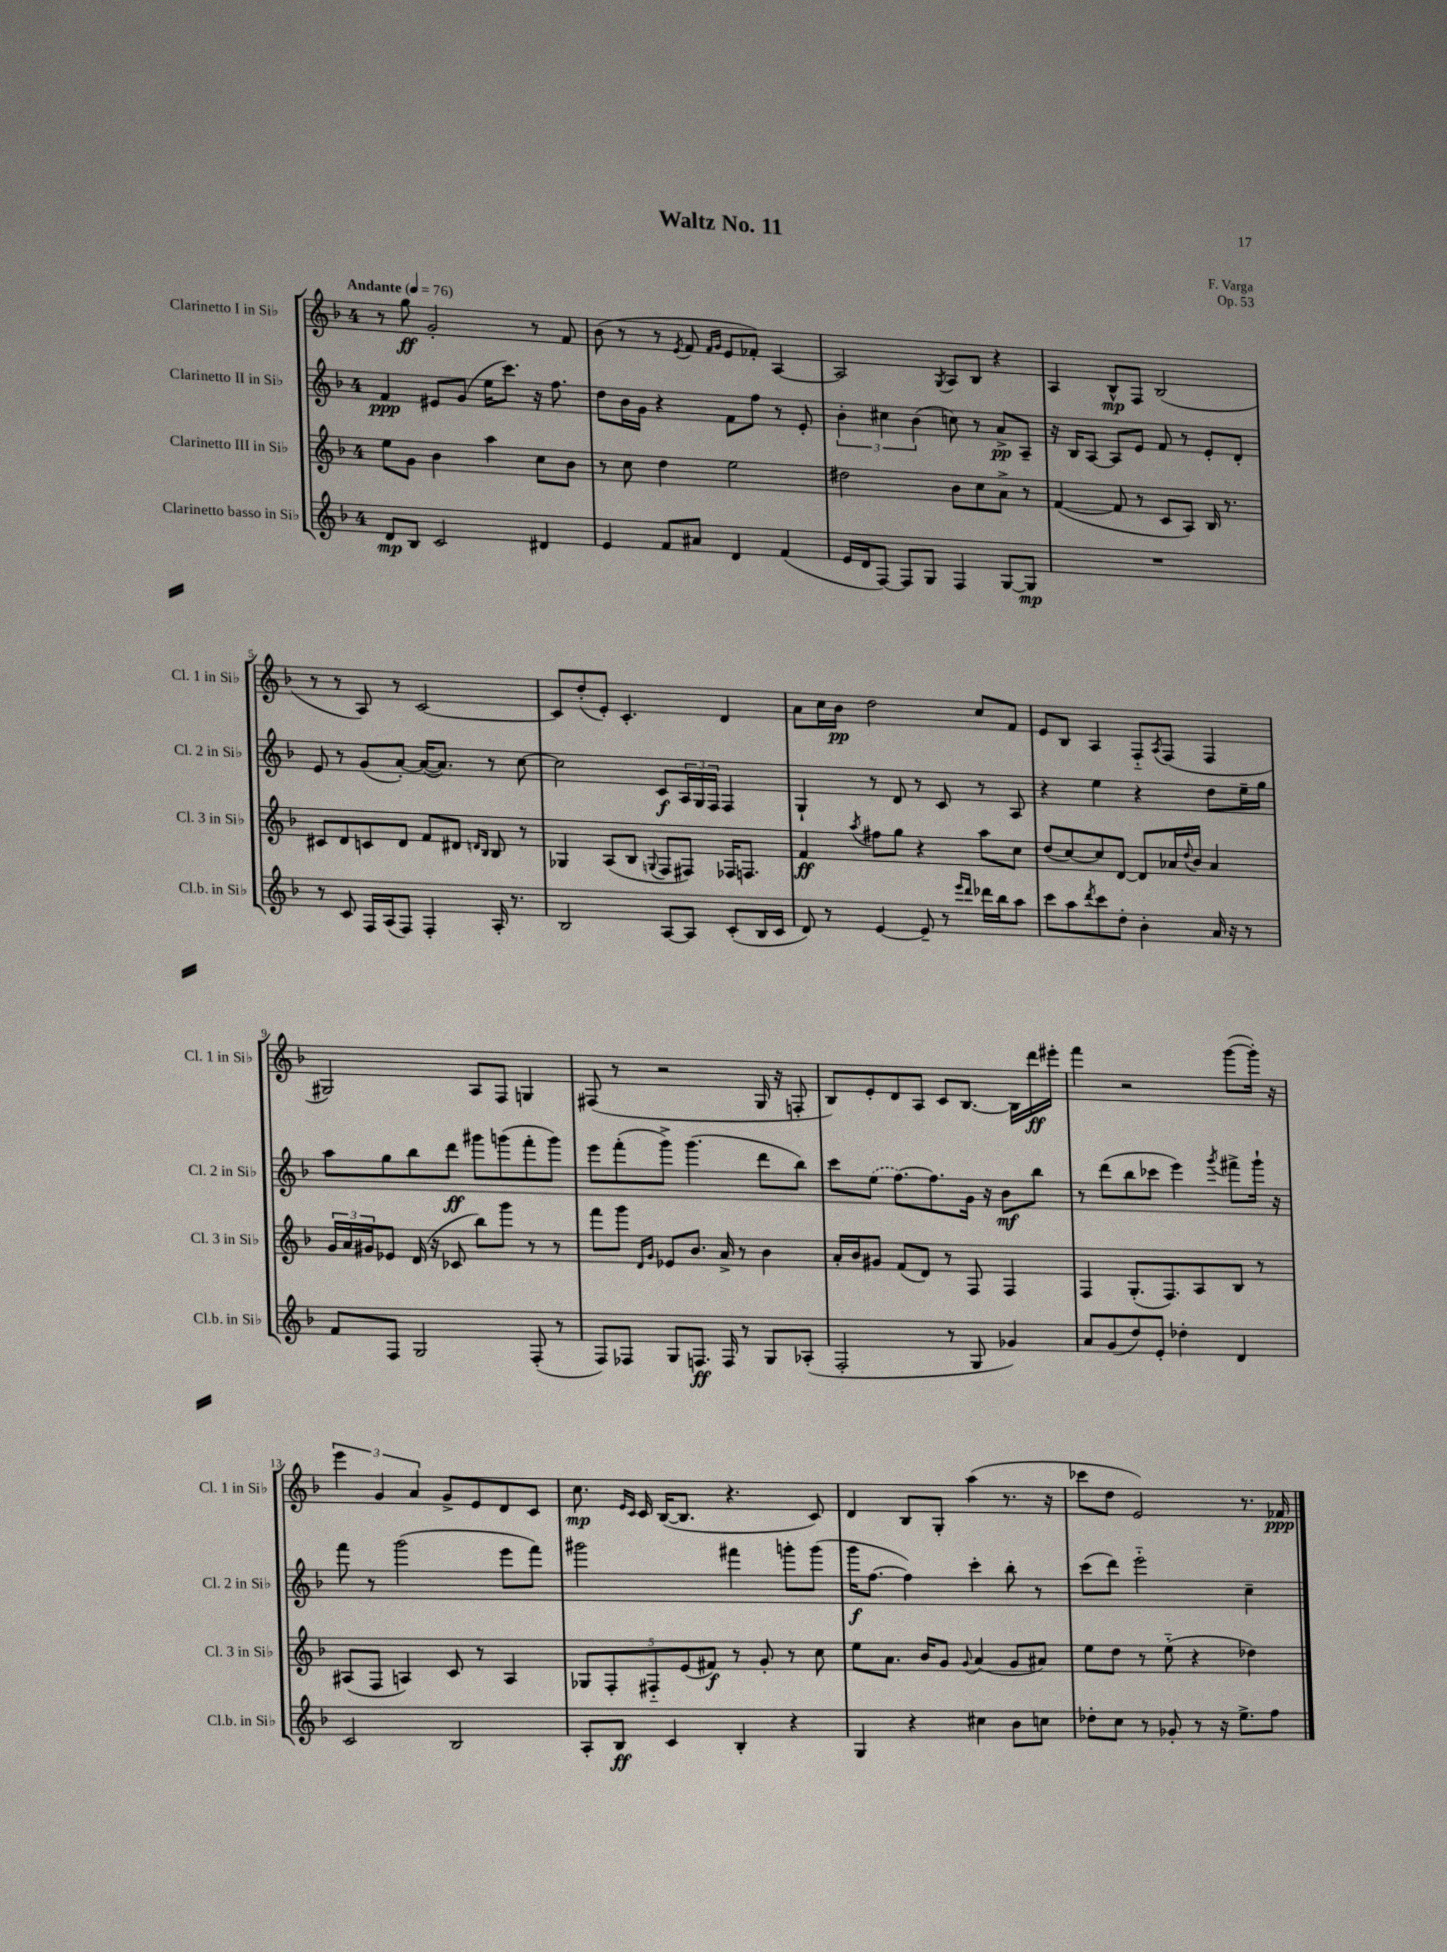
\header { title = "Waltz No. 11" composer = "F. Varga" opus = "Op. 53" }
<<
\new StaffGroup <<
\new Staff = "s0" \with { instrumentName = "Clarinetto I in Sib" shortInstrumentName = "Cl. 1 in Sib" } {
    \clef treble \key f \major \once \override Staff.TimeSignature.style = #'single-digit \time 4/4 \tempo "Andante" 4 = 76
    r8 g''8\ff g'2-. r8 f'8 |
    bes'8( r8 r8 \acciaccatura { e'8 } f'8 \grace { f'16 g'16 } e'8 fes'8-.) a4~ |
    a2 \acciaccatura { g8 } a8 bes8 r4 |
    a4 bes8-^\mp f8 bes2( |
    r8 r8 a8) r8 c'2~ |
    c'8 d''8-.( e'8-.) c'4.-. d'4 |
    a'8 c''16 bes'16\pp d''2 c''8 f'8 |
    e'8 bes8 a4 f8-_ \acciaccatura { a8 } f8( f4 |
    gis2) a8 f8 g4 |
    fis8( r8 r2 g16 r16 f8-. |
    bes8) e'8-. d'8 a8 c'8 bes8.~ bes16 d'''16\ff eis'''16-. |
    f'''4 r2 g'''8~( g'''16-.) r16 |
    \tuplet 3/2 { e'''4 g'4 a'4 } g'8-> e'8 d'8 c'8 |
    c''8.\mp \grace { e'16 c'16 } c'16 bes16~( bes8. r4. c'8) |
    d'4 bes8 g8-. a''4( r8. r16 |
    ces'''8 d''8 e'2) r8. fes'16\ppp \bar "|." |
}
\new Staff = "s1" \with { instrumentName = "Clarinetto II in Sib" shortInstrumentName = "Cl. 2 in Sib" } {
    \clef treble \key f \major \once \override Staff.TimeSignature.style = #'single-digit \time 4/4
    f'4\ppp eis'8 g'8( e''16 c'''8.) r16 f''8. |
    d''8 bes'16 g'16 r4 f'8 f''8 r8 e'8-. |
    \tuplet 3/2 { bes'4-. cis''4 bes'4( } c''8) r8 a'8->\pp a8-- |
    r16 bes16 a8~ a8 e'8 f'8 r8 e'8-. d'8-. |
    e'8 r8 g'8( a'8~-.) a'16~( a'8.) r8 c''8~ |
    c''2 c'8\f \tuplet 3/2 { a16 g16 f16 } f4 |
    g4-! r8 d'8 r8 c'8 r8 a8 |
    r4 e''4 r4 d''8 e''16-- g''16 |
    a''8 g''8 bes''8 d'''8\ff gis'''8 g'''8( f'''8-. g'''8) |
    e'''8 f'''8-.( g'''8->) g'''4.( d'''8 bes''8) |
    c'''8 \once \slurDashed e''8( f''8.~) f''8. g'16 r16 bes'8\mf bes''8 |
    r8 d'''8( bes''8 ces'''8 e'''4) \acciaccatura { g'''8 } fis'''8-> g'''16-! r16 |
    f'''8 r8 g'''2( e'''8 f'''8) |
    gis'''2 fis'''4 g'''8-. g'''8( |
    g'''16\f f''8.~ f''4) c'''4-. bes''8-. r8 |
    c'''8( d'''8) e'''2-_ c''4-- \bar "|." |
}
\new Staff = "s2" \with { instrumentName = "Clarinetto III in Sib" shortInstrumentName = "Cl. 3 in Sib" } {
    \clef treble \key f \major \once \override Staff.TimeSignature.style = #'single-digit \time 4/4
    e''8 g'8 bes'4 a''4 c''8 bes'8 |
    r8 c''8 d''4 e''2 |
    dis''2 bes'8 c''8 a'8-> r8 |
    f'4~( f'8 r8 c'8 a8) bes16 r8. |
    cis'8 d'8 c'8 d'8 f'8 dis'8 \grace { d'16 bes16 } bes8 r8 |
    ges4 a8( bes8 \appoggiatura { g8 } f8 fis8) fes16 f8. |
    f'4\ff \acciaccatura { a''8 } fis''8 g''8 r4 a''8 c''8 |
    d''8( c''8~) c''8 d'8~ d'8 aes'16 \appoggiatura { d''8 } bes'16 aes'4 |
    \tuplet 3/2 { g'16 a'16 gis'16 } ees'8 d'16( r16 ces'8 bes''8) g'''8 r8 r8 |
    f'''8 g'''8 \grace { d'16 g'16 } ees'8 bes'8. a'16-> r8 bes'4 |
    a'16-. bes'16 gis'8 f'8( d'8) r8 f8 f4 |
    f4 g8.-.( f8.) a8 bes8 r8 |
    ais8( f8 a4) c'8 r8 a4 |
    \tuplet 5/4 { ges8 f8-. fis8-_ e'8( fis'8\f) } r8 g'8-. r8 c''8 |
    e''8 a'8. bes'16 g'8 \appoggiatura { g'8 } a'4( g'8 ais'8) |
    e''8 d''8 r8 e''8-_( r4 des''4) \bar "|." |
}
\new Staff = "s3" \with { instrumentName = "Clarinetto basso in Sib" shortInstrumentName = "Cl.b. in Sib" } {
    \clef treble \key f \major \once \override Staff.TimeSignature.style = #'single-digit \time 4/4
    d'8\mp bes8 c'2 dis'4 |
    e'4 f'8 ais'8 d'4 f'4( |
    e'16 d'16 f8~) f8 g8 f4 g8~ g8\mp |
    R1 |
    r8 c'8 f16 a16( f8) f4-. a16-. r8. |
    bes2 a8~ a8 c'8-.( bes16 c'16 |
    d'8) r8 e'4~ e'8-- r8 \grace { e'''16 d'''16 } des'''16 bes''16 a''8 |
    c'''8 a''8 \acciaccatura { d'''8 } c'''8 d''8-. bes'4-. a'16 r16 r8 |
    f'8 f8 g2 f8-.( r8 |
    f8) fes8 g8 f8.\ff f16 r8 g8 aes8-.( |
    f2-. r8 g8 ges'4) |
    a'8 g'8( d''8) e'8-. des''4-. d'4 |
    c'2 bes2 |
    a8-. bes8\ff c'4 bes4-. r4 |
    g4 r4 cis''4 bes'8 c''8 |
    des''8-. c''8 r8 ges'8-. r8 r16 e''8.-> f''8 \bar "|." |
}
>>
>>
